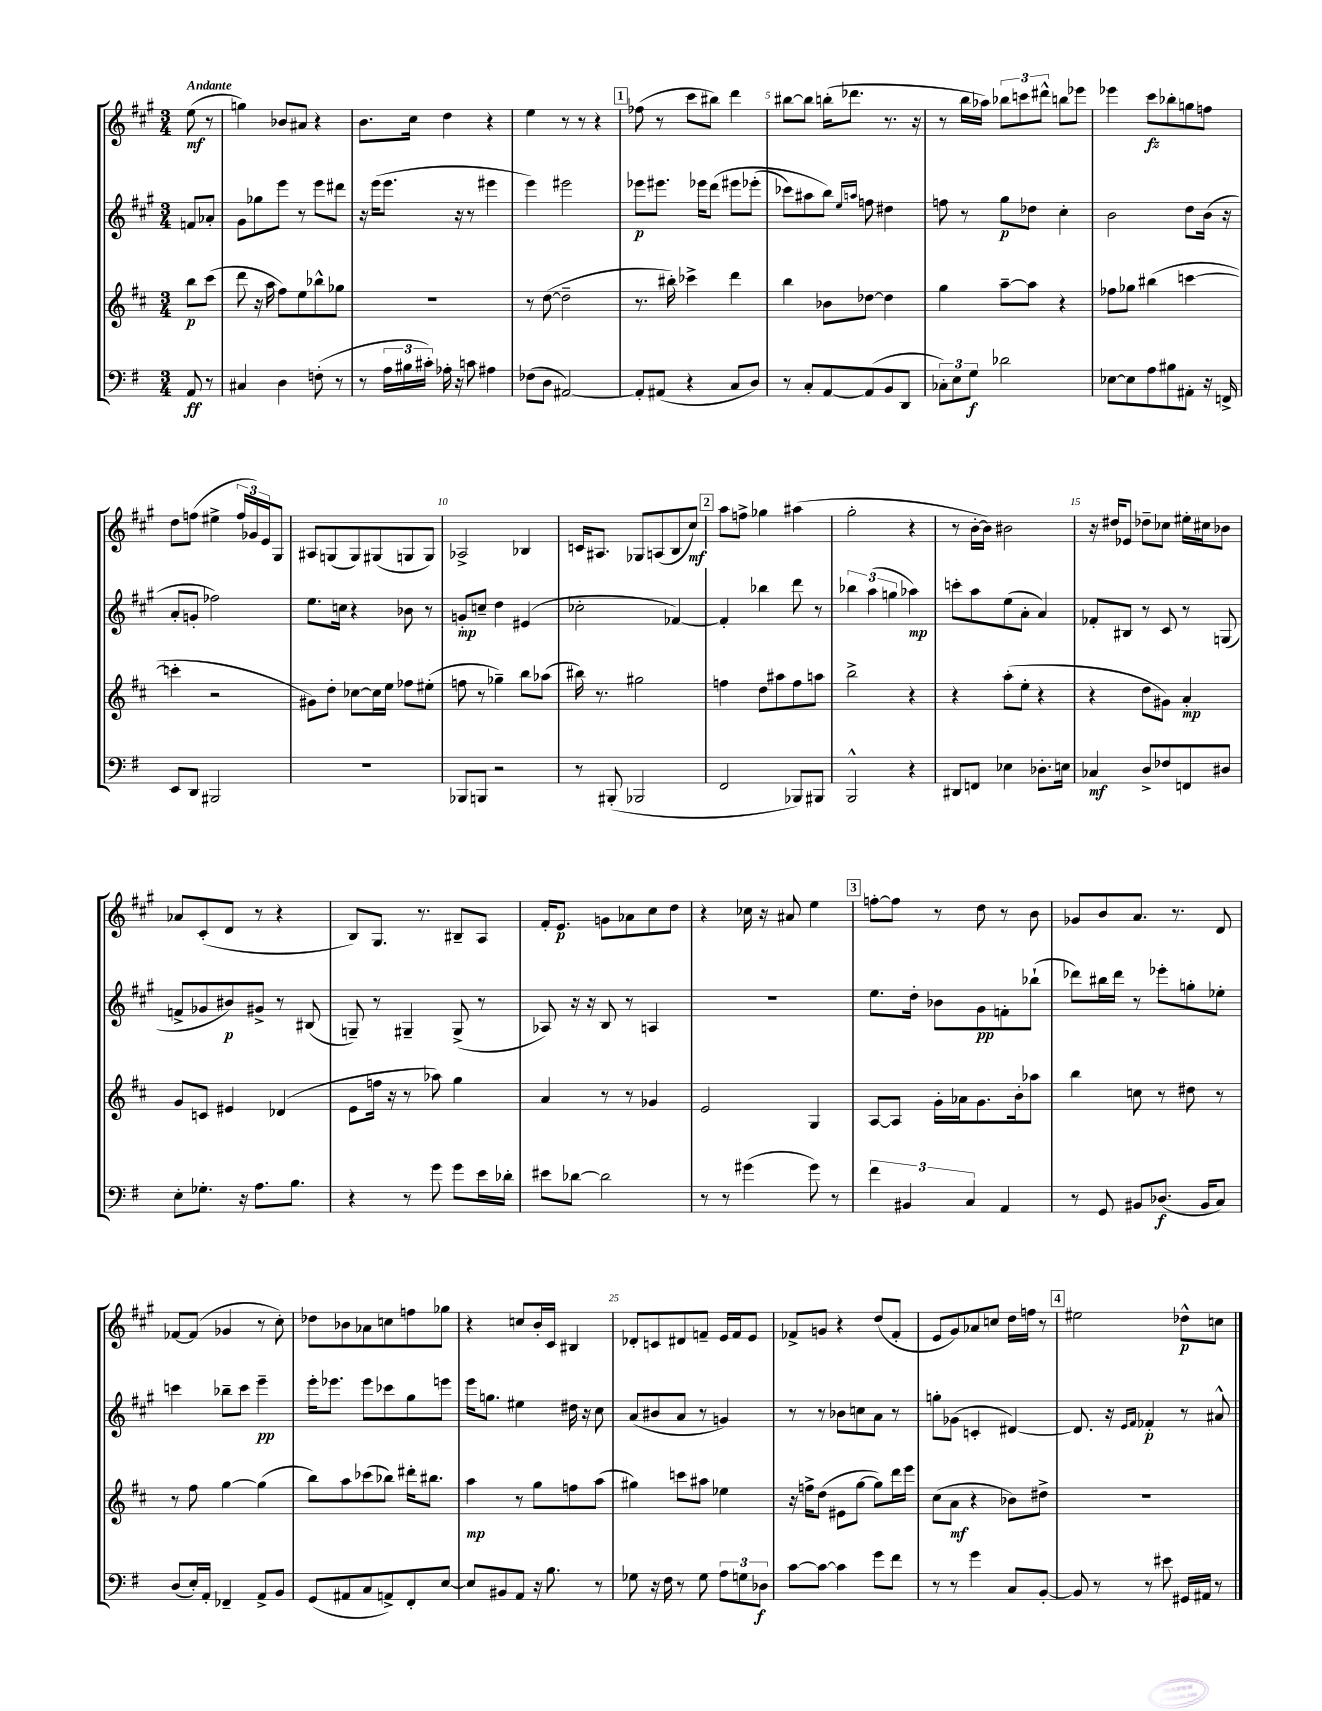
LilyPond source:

<<
\new StaffGroup <<
\new Staff = "s0" {
    \clef treble \key a \major \numericTimeSignature \time 3/4 \partial 4 \tempo "Andante"
    e''8\mf( r8 |
    g''4) bes'8 ais'8 r4 |
    b'8. cis''16 d''4 r4 |
    e''4 r8 r8 r4 |
    \mark \markup { \box "1" } fes''8( r8 cis'''8 bis''8) d'''4 |
    bis''8~ bis''8 b''16-.( des'''8. r8. r16 |
    r8 b''16 aes''16) \tuplet 3/2 { bes''8 c'''8 dis'''8-^ } b''8 ees'''8 |
    ees'''4 cis'''8\fz bes''8-. g''8 f''8 |
    d''8 f''8( eis''4-> \tuplet 3/2 { f''16 ges'16) e'16 } gis8 |
    ais8 g8( g8) gis8( g8 g8) |
    aes2-> bes4 |
    c'16 ais8. ges8 a8( b8 cis''8\mf) |
    \mark \markup { \box "2" } a''8 f''8-> ges''4 ais''4( |
    gis''2-. r4 |
    r8 b'16~-. b'16) bis'2 |
    r16 dis''16 ees'8 des''8-- ces''8 eis''16-. cis''16 bes'8 |
    aes'8 cis'8-.( d'8 r8 r4 |
    b8) gis8. r8. bis8-- a8 |
    fis'16-. e'8.\p g'8 aes'8 cis''8 d''8 |
    r4 ces''16 r16 ais'8 e''4 |
    \mark \markup { \box "3" } f''8~-. f''8 r8 d''8 r8 b'8 |
    ges'8 b'8 a'8. r8. d'8 |
    fes'8~ fes'8( ges'4 r8 cis''8-.) |
    des''8 bes'8 aes'8 c''8 f''8 ges''8 |
    r4 c''8 b'16-. cis'16 bis4 |
    des'8-. c'8 dis'8 f'8-- e'16 f'16 e'8 |
    fes'8-> g'8 r4 d''8( fes'8-. |
    e'8 gis'8) aes'8 c''8 d''16 f''16 r8 |
    \mark \markup { \box "4" } eis''2 des''8-^\p c''8 \bar "|." |
}
\new Staff = "s1" {
    \clef treble \key a \major \numericTimeSignature \time 3/4 \partial 4
    f'8 aes'8-. |
    gis'8 ges''8 e'''8 r8 e'''8 dis'''8 |
    r16 e'''16( e'''8. r16 r8 eis'''4 |
    e'''4) eis'''2 |
    \mark \markup { \box "1" } ees'''8\p eis'''8. ees'''16 d'''8\( eis'''8 ees'''8-.( |
    ces'''8) ais''8 b''8\) \grace { e''16 a''16 } f''8 dis''4 |
    f''8 r8 gis''8\p des''8 cis''4-. |
    b'2 d''8 b'16( r16 |
    a'8-. g'8-. fes''2) |
    e''8. c''16 r4 bes'8 r8 |
    g'8-.\mp c''8-- d''4 eis'4( |
    ces''2-. fes'4~) |
    \mark \markup { \box "2" } fes'4-. bes''4 d'''8 r8 |
    \tuplet 3/2 { bes''4 a''4( g''4 } aes''4\mp) |
    c'''8-. a''8 e''8( a'8-. a'4) |
    fes'8-. bis8 r8 cis'8 r8 g8( |
    f'8-> ges'8 bis'8\p) gis'8-> r8 bis8( |
    g8--) r8 gis4-- gis8->( r8 |
    aes8) r16 r16 b8 r8 a4 |
    R2. |
    \mark \markup { \box "3" } e''8. d''16-. bes'8 gis'8\pp f'8-. bes''8-!( |
    des'''8) bis''16 des'''16 r8 ees'''8-. g''8-. ees''8-. |
    c'''4 bes''8-- c'''8 e'''4--\pp |
    e'''16-. ees'''8. ees'''8 ces'''8 gis''8 e'''8 |
    e'''16 g''8. eis''4 dis''16 r16 cis''8 |
    a'8( bis'8 a'8 r8 g'4) |
    r8 r8 bes'8 c''8 a'8 r8 |
    g''8-. ges'8( c'4-. dis'4~) |
    \mark \markup { \box "4" } dis'8. r16 \grace { e'16 fis'16 } fes'4-.\p r8 ais'8-^ \bar "|." |
}
\new Staff = "s2" {
    \clef treble \key d \major \numericTimeSignature \time 3/4 \partial 4
    b''8\p cis'''8( |
    d'''8 r16 a''16 fis''8) e''8 bes''8-^ ges''8 |
    R2. |
    r8 d''8~( d''2-- |
    \mark \markup { \box "1" } r8. bis''16-.) ces'''4-> d'''4 |
    b''4 bes'8 des''8~ des''4 |
    g''4 a''8~-- a''8 r4 |
    fes''8 ges''8 bis''4( c'''4~ |
    c'''4-. r2 |
    gis'8) d''8-. ces''8~ ces''16 e''16 fes''8 eis''8-.( |
    f''8 r8 ges''4--) b''8 aes''8( |
    bis''16) r8. gis''2 |
    \mark \markup { \box "2" } f''4 d''8 ais''8 f''8 a''8 |
    b''2-> r4 |
    r4 a''8-.( e''8-. r4 |
    r4 d''8 gis'8) a'4-.\mp |
    g'8 c'8 eis'4 des'4( |
    e'8 f''16 r16 r8 aes''8) g''4 |
    a'4 r8 r8 ges'4 |
    e'2 g4 |
    \mark \markup { \box "3" } a8~ a8 g'16-. aes'16 g'8. b'16-. aes''8 |
    b''4 c''8 r8 dis''8 r8 |
    r8 fis''8 g''4~ g''4( |
    b''8) a''8 ces'''8( bes''8) dis'''16-. bis''8. |
    a''4\mp r8 g''8 f''8 a''8( |
    gis''4) c'''8 ais''8 ees''4 |
    r16 f''16-> d''8( eis'8 g''8~ g''8) d'''16 e'''16 |
    cis''8( a'8\mf r4 bes'8) dis''8-> |
    \mark \markup { \box "4" } R2. \bar "|." |
}
\new Staff = "s3" {
    \clef bass \key g \major \numericTimeSignature \time 3/4 \partial 4
    a,8\ff r8 |
    cis4 d4 f8-.( r8 |
    r8 \tuplet 3/2 { a16 bis16 cis'16-.) } aes16-. r16 c'8 ais4 |
    fes8( d8 ais,2~) |
    \mark \markup { \box "1" } ais,8-. ais,8( r4 c8 d8) |
    r8 c8-. a,8~ a,8( b,8 d,8 |
    \tuplet 3/2 { ces8-.) e8 g8\f } des'2 |
    ees8~ ees8 a8 bis8 ais,8-. r16 f,16-> |
    e,8 d,8 bis,,2 |
    R2. |
    bes,,8 b,,8 r2 |
    r8 bis,,8-.( bes,,2 |
    \mark \markup { \box "2" } fis,2 bes,,8) bis,,8 |
    b,,2-^ r4 |
    dis,8 f,8 ees4 des8.-. e16 |
    ces4\mf d8-> fes8 f,8 dis8 |
    e8-. ges8.-. r16 a8. b8. |
    r4 r8 g'8 g'8 e'16 des'16-. |
    eis'8 des'8~ des'2 |
    r8 r8 gis'4( gis'8) r8 |
    \mark \markup { \box "3" } \tuplet 3/2 { fis'4 bis,4 c4 } a,4 |
    r8 g,8 bis,8 des8.\f( bis,16 c8) |
    d8( e16-.) a,16-. fes,4-- a,8-> b,8 |
    g,8( ais,8 c8 a,8->) fis,8-. e8~ |
    e8 bis,8 a,8 r16 b8. r8 |
    ges8 r16 fis16 r8 ges8 \tuplet 3/2 { a8 g8 des8\f } |
    c'8~ c'8~ c'4 g'8 fis'8 |
    r8 r8 g'4 c8 b,8~-. |
    \mark \markup { \box "4" } b,8 r8 r8 eis'8 gis,16 ais,16 r8 \bar "|." |
}
>>
>>
\layout { \context { \Score \override BarNumber.break-visibility = ##(#f #t #t) barNumberVisibility = #(every-nth-bar-number-visible 5) } }
